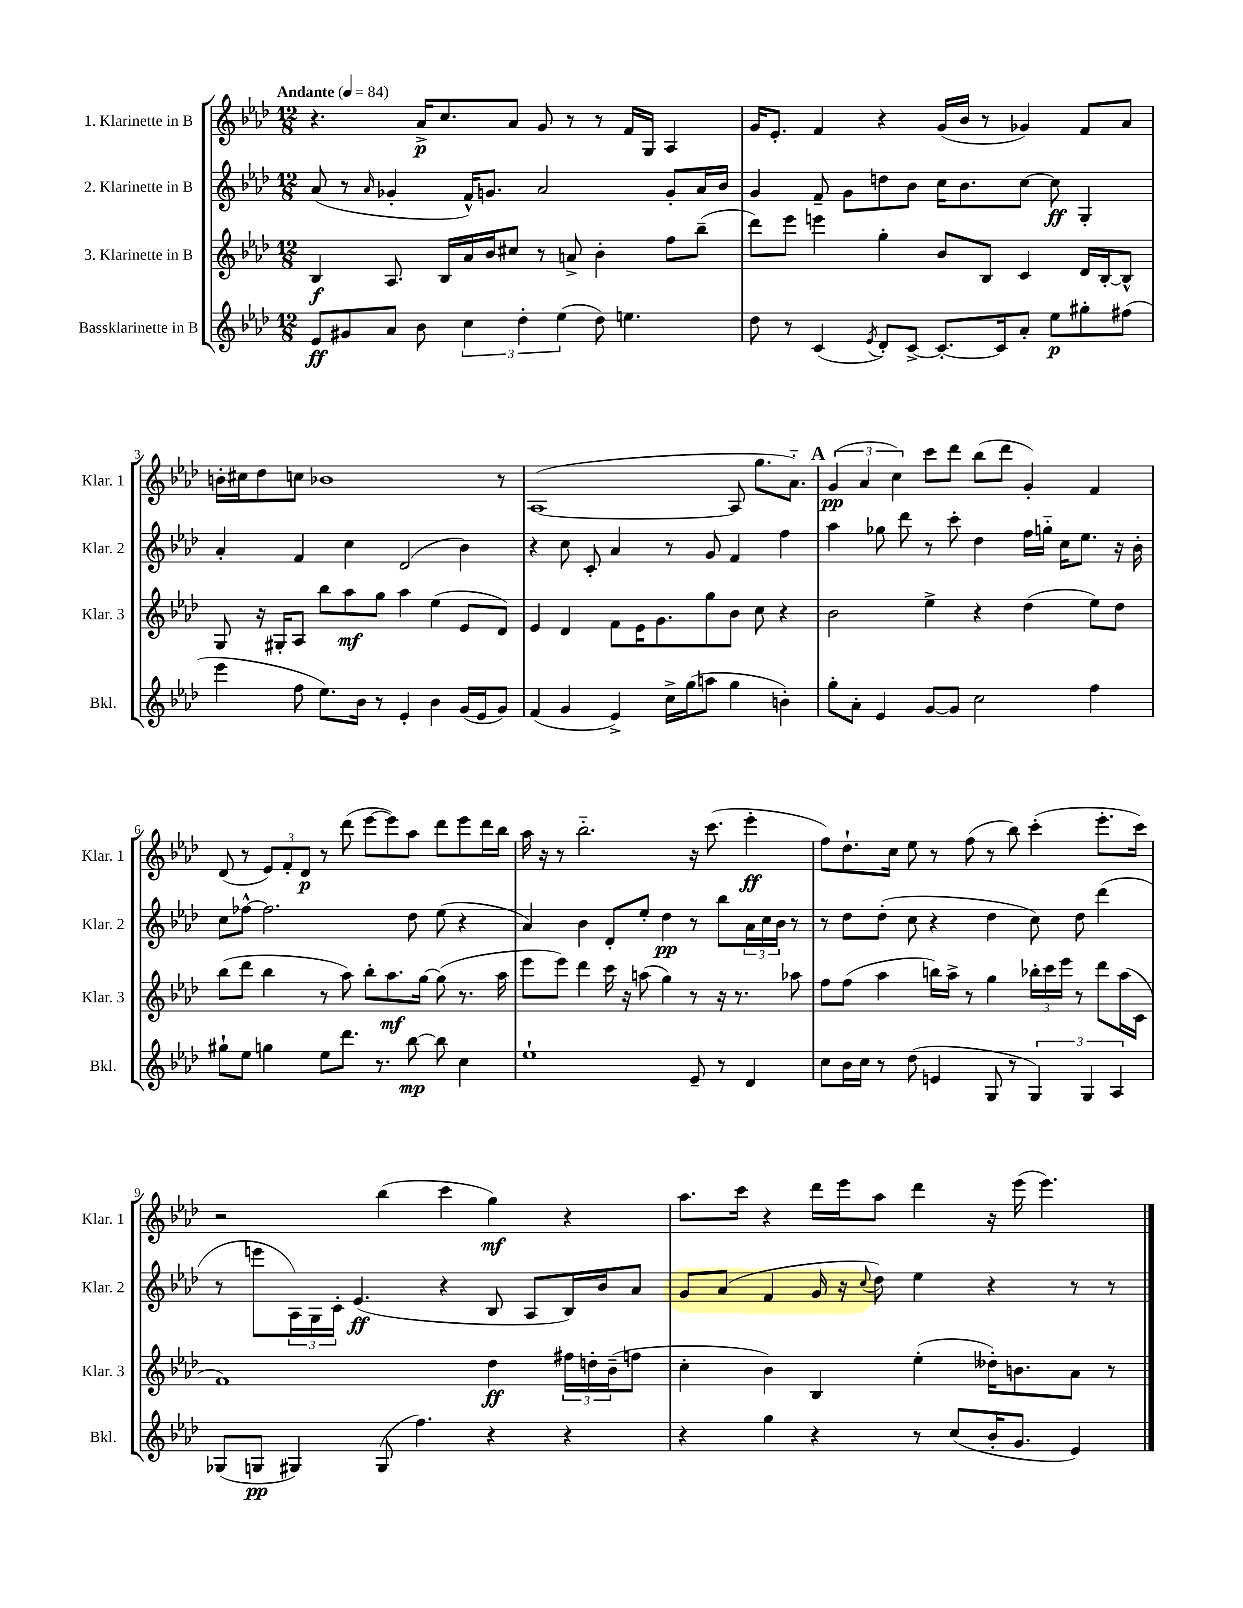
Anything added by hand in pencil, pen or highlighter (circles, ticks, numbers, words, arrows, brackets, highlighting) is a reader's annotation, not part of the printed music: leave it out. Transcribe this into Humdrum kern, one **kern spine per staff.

**kern	**dynam	**kern	**dynam	**kern	**dynam	**kern	**dynam
*part4	*part4	*part3	*part3	*part2	*part2	*part1	*part1
*staff4	*staff4	*staff3	*staff3	*staff2	*staff2	*staff1	*staff1
*I"Bassklarinette in B	*	*I"3. Klarinette in B	*	*I"2. Klarinette in B	*	*I"1. Klarinette in B	*
*I'Bkl.	*	*I'Klar. 3	*	*I'Klar. 2	*	*I'Klar. 1	*
*clefG2	*	*clefG2	*	*clefG2	*	*clefG2	*
*k[b-e-a-d-]	*	*k[b-e-a-d-]	*	*k[b-e-a-d-]	*	*k[b-e-a-d-]	*
*M12/8	*	*M12/8	*	*M12/8	*	*M12/8	*
*MM84	*	*MM84	*	*MM84	*	*MM84	*
=1	=1	=1	=1	=1	=1	=1	=1
!	!	!	!	!	!	!LO:TX:a:B:t=Andante	!
8e-/L	ff	4B-/	f	(8a-/	.	4.r	.
8g#X/	.	.	.	8r	.	.	.
.	.	.	.	16qqa-/	.	.	.
8a-/J	.	8.A-/	.	4g-X'/	.	.	.
8b-\	.	.	.	.	.	16a-^/KL	p
.	.	16B-/LL	.	.	.	8.cc/	.
6cc\	.	16a-/	.	16f^^/KL)	.	.	.
.	.	16b-/J	.	8.gn/J	.	.	.
.	.	8cc#X/J	.	.	.	8a-/J	.
6dd-'\	.	.	.	.	.	.	.
.	.	8r	.	2a-/	.	8g/	.
(6ee-\	.	.	.	.	.	.	.
.	.	8an^/	.	.	.	8r	.
8dd-\)	.	4b-'\	.	.	.	8r	.
4.een\	.	.	.	.	.	16f/LL	.
.	.	.	.	.	.	16G/JJ	.
.	.	8ff\L	.	8g'/L	.	4A-/	.
.	.	(8bb-~\J	.	16a-/L	.	.	.
.	.	.	.	16b-/JJ	.	.	.
=2	=2	=2	=2	=2	=2	=2	=2
8dd-\	.	8ddd-\L)	.	4g/	.	16g/KL	.
.	.	.	.	.	.	8.e-'/J	.
8r	.	8eee-\J	.	.	.	.	.
(4c/	.	4eeen\	.	8f~/	.	4f/	.
.	.	.	.	8g\L	.	.	.
8qe-/	.	.	.	.	.	.	.
8d-'/L)	.	4gg'\	.	8ddn\	.	4r	.
[8c^/J	.	.	.	8b-\J	.	.	.
8.c'/L_	.	8b-/L	.	16cc\KL	.	(16g/LL	.
.	.	.	.	8.b-\	.	16b-/JJ	.
.	.	8B-/J	.	.	.	8r	.
16c/k]	.	.	.	.	.	.	.
8a-'/J	.	4c/	.	[8cc\J	.	4g-X/)	.
8ee-\L	p	.	.	8cc\]	ff	.	.
8gg#X'\	.	16d-/LL	.	4G'/	.	8f/L	.
.	.	[16B-'/J	.	.	.	.	.
(8ff#X\J	.	8B-^^/J]	.	.	.	8a-/J	.
!!LO:LB:g=z
=3	=3	=3	=3	=3	=3	=3	=3
4eee-\	.	8G/	.	4a-'/	.	16bn'\LL	.
.	.	.	.	.	.	16cc#X\J	.
.	.	16r	.	.	.	8dd-\	.
.	.	16G#X'/KL	.	.	.	.	.
8ff\	.	8A-/J	.	4f/	.	8ccn\J	.
8.ee-\L)	.	8bb-\L	.	.	.	1b-X	.
.	.	8aa-\	mf	4cc\	.	.	.
16b-\Jk	.	.	.	.	.	.	.
8r	.	8gg\J	.	.	.	.	.
4e-'/	.	4aa-\	.	(2d-/	.	.	.
4b-\	.	(4ee-\	.	.	.	.	.
(16g/LL	.	8e-/L	.	4b-\)	.	.	.
16e-/J	.	.	.	.	.	.	.
8g/J)	.	8d-/J)	.	.	.	8r	.
=4	=4	=4	=4	=4	=4	=4	=4
(4f/	.	4e-/	.	4r	.	([1A-	.
4g/	.	4d-/	.	8cc\	.	.	.
.	.	.	.	8c'/	.	.	.
4e-^/)	.	8f\L	.	4a-/	.	.	.
.	.	16e-\K	.	.	.	.	.
.	.	8.g\	.	.	.	.	.
16cc^\LL	.	.	.	8r	.	.	.
(16gg\J	.	.	.	.	.	.	.
8aan\J	.	8gg\	.	8g/	.	.	.
4gg\	.	8b-\J	.	4f/	.	8A-/]	.
.	.	8cc\	.	.	.	8.gg\L	.
4bn'\)	.	4r	.	4ff\	.	.	.
.	.	.	.	.	.	8.a-\J)	.
!!LO:REH:place=s1:t=A
=5	=5	=5	=5	=5	=5	=5	=5
8gg'\L	.	2b-\	.	4aa-\	.	(6g/	pp
8a-'\J	.	.	.	.	.	.	.
.	.	.	.	.	.	6a-/	.
4e-/	.	.	.	8gg-X\	.	.	.
.	.	.	.	.	.	6cc\)	.
.	.	.	.	8ddd-\	.	.	.
[8g/L	.	4ee-^\	.	8r	.	8ccc\L	.
8g/J]	.	.	.	8ccc'\	.	8ddd-\J	.
2cc\	.	4r	.	4dd-\	.	(8bb-\L	.
.	.	.	.	.	.	8ddd-\J	.
.	.	(4dd-\	.	16ff\LL	.	4g'/)	.
.	.	.	.	16ggn\JJ	.	.	.
.	.	.	.	16cc\KL	.	.	.
.	.	.	.	8.ee-\J	.	.	.
4ff\	.	8ee-\L)	.	.	.	4f/	.
.	.	8dd-\J	.	16r	.	.	.
.	.	.	.	16b-'\	.	.	.
!!LO:LB:g=z
=6	=6	=6	=6	=6	=6	=6	=6
8gg#X`\L	.	(8bb-\L	.	8cc\L	.	(8d-/	.
8ee-\J	.	8ddd-\J	.	[8ff-X^^\J	.	8r	.
4ggn\	.	4bb-\	.	2.ff-\]	.	12e-/L)	.
.	.	.	.	.	.	12f'/	.
.	.	.	.	.	.	12d-/J	p
8ee-\L	.	8r	.	.	.	8r	.
8.ddd-\J	.	8aa-\)	.	.	.	(8ddd-\	.
.	.	8bb-'\L	.	.	.	[8eee-\L	.
8.r	.	.	.	.	.	.	.
.	.	8.aa-\	mf	.	.	8eee-\])	.
[8bb-\	mp	.	.	8dd-\	.	8aa-\J	.
.	.	[16gg\Jk	.	.	.	.	.
8bb-\]	.	(8gg\]	.	(8ee-\	.	8ddd-\L	.
4cc\	.	8.r	.	4r	.	8eee-\	.
.	.	.	.	.	.	16ddd-\L	.
.	.	16aa-\	.	.	.	16bb-\JJ	.
=7	=7	=7	=7	=7	=7	=7	=7
1ee-`	.	8eee-\L	.	4a-/)	.	16aa-\	.
.	.	.	.	.	.	16r	.
.	.	8eee-\J)	.	.	.	8r	.
.	.	4ddd-\	.	4b-\	.	2.bb-\	.
.	.	16ccc\	.	8d-'/L	.	.	.
.	.	16r	.	.	.	.	.
.	.	(8aan\	.	8ee-'/J	.	.	.
.	.	4gg\)	.	4dd-\	pp	.	.
8e-~/	.	8r	.	8r	.	16r	.
.	.	.	.	.	.	(8.ccc\	.
8r	.	16r	.	8bb-\L	.	.	.
.	.	8.r	.	.	.	.	.
4d-/	.	.	.	24a-\L	.	4eee-'\	ff
.	.	.	.	24cc\	.	.	.
.	.	.	.	24b-\JJ	.	.	.
.	.	8aa-X\	.	8r	.	.	.
=8	=8	=8	=8	=8	=8	=8	=8
8cc\L	.	8ff\L	.	8r	.	8ff\L)	.
16b-\L	.	(8ff\J	.	8dd-\L	.	8.dd-`\	.
16cc\JJ	.	.	.	.	.	.	.
8r	.	4aa-\	.	(8dd-'\J	.	.	.
.	.	.	.	.	.	16cc\Jk	.
(8dd-\	.	.	.	8cc\	.	8ee-\	.
4en/	.	16bbn\LL)	.	4r	.	8r	.
.	.	16aa-^\JJ	.	.	.	.	.
.	.	8r	.	.	.	(8ff\	.
8G/	.	4gg\	.	4dd-\	.	8r	.
8r	.	.	.	.	.	8bb-\)	.
6G/)	.	24bb-X'\LL	.	8cc\)	.	(4ccc'\	.
.	.	24ccc\	.	.	.	.	.
.	.	24eee-\JJ	.	.	.	.	.
.	.	8r	.	8dd-\	.	.	.
6G/	.	.	.	.	.	.	.
.	.	8ddd-\L	.	(4ddd-\	.	8.eee-'\L	.
6A-/	.	.	.	.	.	.	.
.	.	(16aa-\L	.	.	.	.	.
.	.	16c\JJ	.	.	.	16ccc\Jk)	.
!!LO:LB:g=z
=9	=9	=9	=9	=9	=9	=9	=9
(8G-X/L	.	1f)	.	8r	.	2r	.
8Gn/J	pp	.	.	8eeen\L	.	.	.
4G#X/)	.	.	.	24A-\L)	.	.	.
.	.	.	.	24G\	.	.	.
.	.	.	.	24c'\JJ	.	.	.
.	.	.	.	(4.e-/	ff	.	.
(8G#/	.	.	.	.	.	(4bb-\	.
4.ff\)	.	.	.	.	.	.	.
.	.	.	.	4r	.	4ccc\	.
4r	.	4dd-\	ff	8B-/	.	4gg\)	mf
.	.	.	.	8A-/L	.	.	.
4r	.	24ff#X\LL	.	16B-/L)	.	4r	.
.	.	24ddn'\	.	.	.	.	.
.	.	.	.	16b-/J	.	.	.
.	.	(24b-~\J	.	.	.	.	.
.	.	8ffn\J	.	8a-/J	.	.	.
=10	=10	=10	=10	=10	=10	=10	=10
4r	.	4cc'\	.	8g/L	.	8.aa-\L	.
.	.	.	.	(8a-/J	.	.	.
.	.	.	.	.	.	16ccc\Jk	.
4gg\	.	4b-\)	.	4f/	.	4r	.
4r	.	4B-/	.	16g/	.	16ddd-\LL	.
.	.	.	.	16r	.	16eee-\J	.
.	.	.	.	8qqcc/	.	.	.
.	.	.	.	8dd-\)	.	8aa-\J	.
8r	.	(4ee-'\	.	4ee-\	.	4ddd-\	.
(8cc/L	.	.	.	.	.	.	.
16b-'/K	.	16dd--X'\KL)	.	4r	.	16r	.
8.g/J	.	8.bn\	.	.	.	(16eee-\	.
.	.	.	.	.	.	4.eee-\)	.
4e-/)	.	8a-\J	.	8r	.	.	.
.	.	8r	.	8r	.	.	.
==	==	==	==	==	==	==	==
*-	*-	*-	*-	*-	*-	*-	*-
